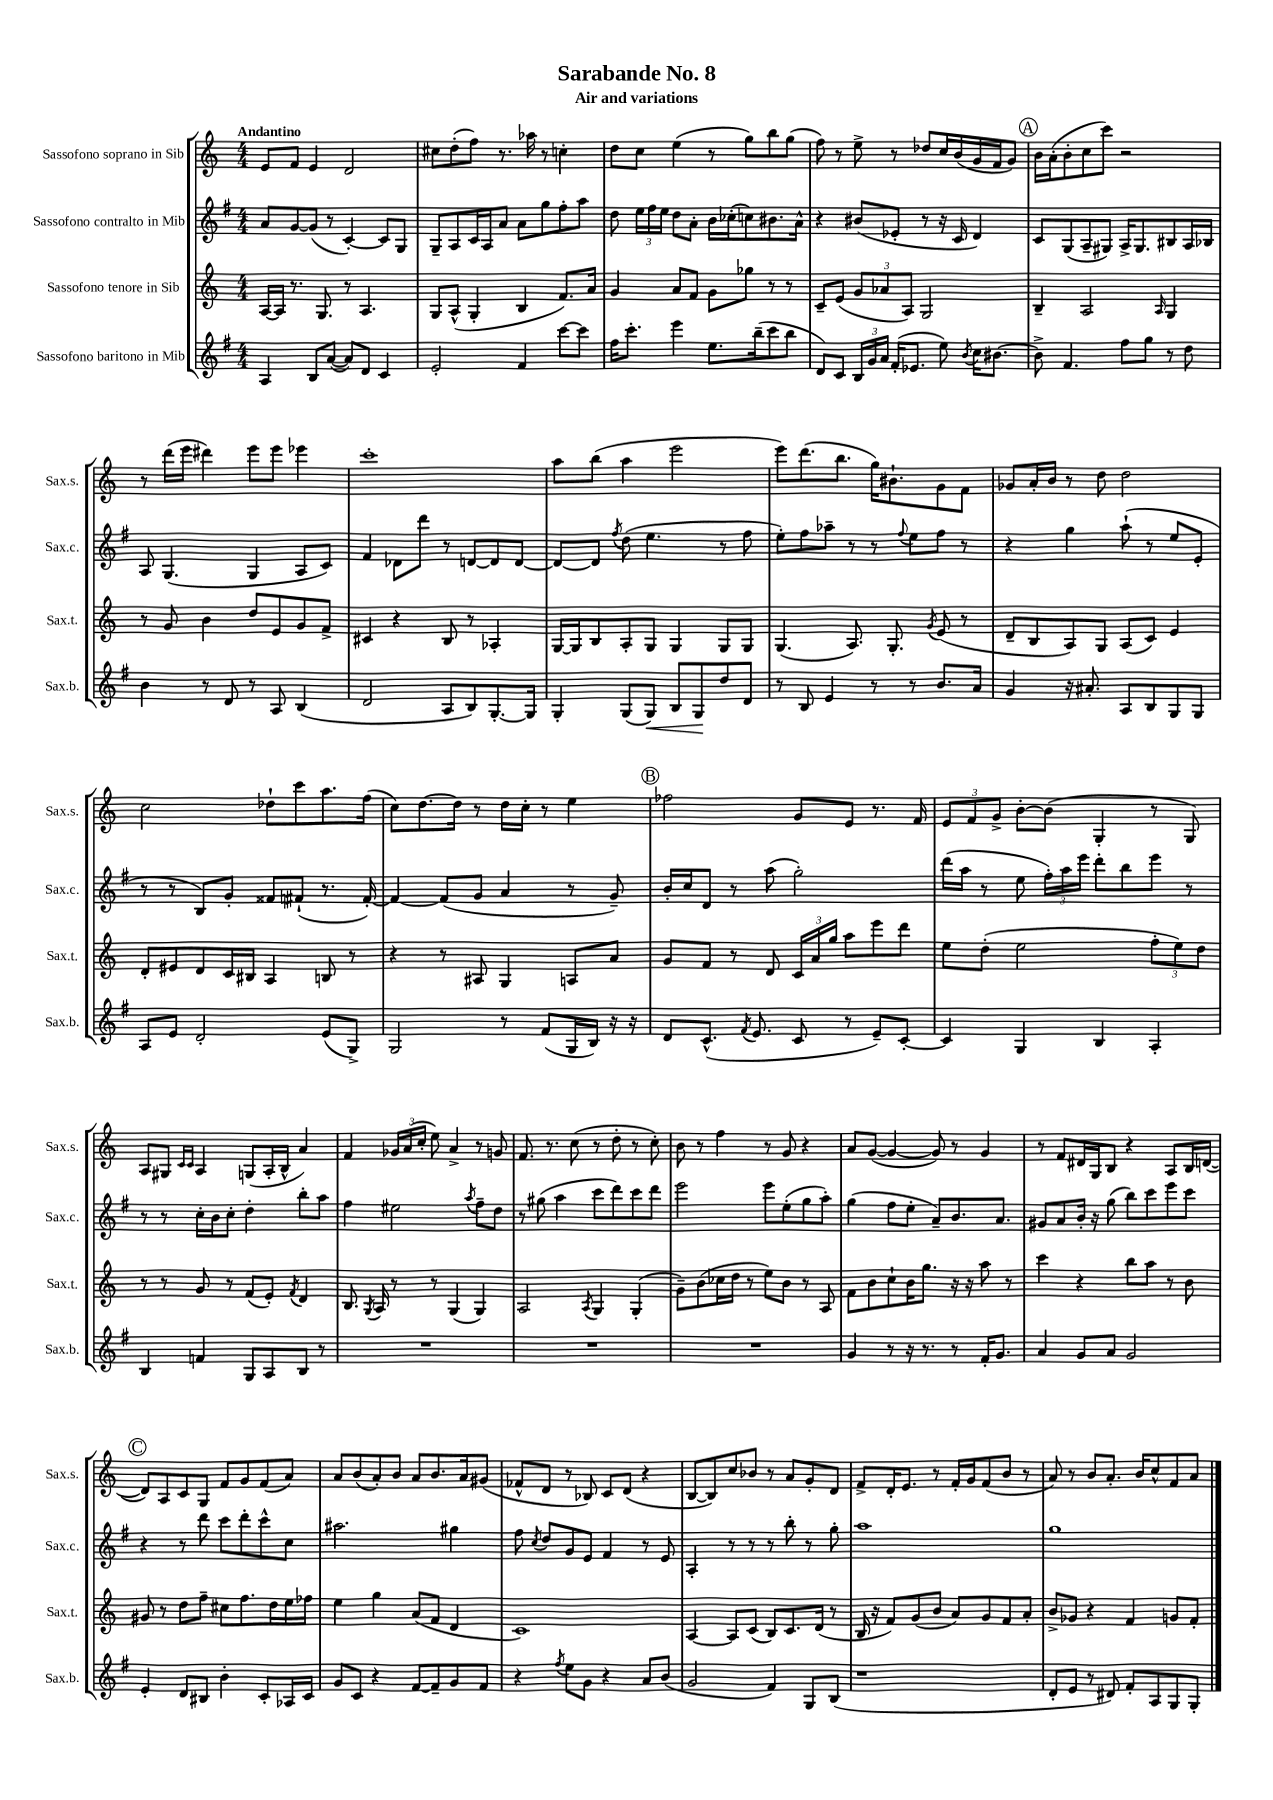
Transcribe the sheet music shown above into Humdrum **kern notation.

**kern	**kern	**kern	**kern
*staff4	*staff3	*staff2	*staff1
*clefG2	*clefG2	*clefG2	*clefG2
*k[f#]	*k[]	*k[f#]	*k[]
*M4/4	*M4/4	*M4/4	*M4/4
4A	[16A	8a	8e
.	16A]	.	.
.	8.r	[8g	8f
8B	.	(8g]	4e
.	8.G	.	.
([8a	.	8r	.
8a])	8r	[4c')	2d
8d	4.A	.	.
4c	.	8c]	.
.	.	8G	.
=	=	=	=
2e'	8G	8G~	8cc#
.	(8A^^	8A	(8dd'
.	4G'	16c	8ff)
.	.	16A	.
.	.	8a	8.r
4f#	4B	8a	.
.	.	.	16aa-
.	.	8gg	8r
[8ccc	8.f)	8ff#'	4cc'
8ccc]	.	8aa	.
.	16a	.	.
=	=	=	=
16ff#	4g	8dd	8dd
8.ccc'	.	.	.
.	.	24ee	8cc
.	.	24ff#	.
.	.	24ee	.
4eee	8a	8dd	(4ee
.	8f	8a'	.
8.ee	8g	16b	8r
.	.	(16cc-'	.
.	8gg-	8cc)	8gg)
(16bb~	.	.	.
8ccc	8r	8.b#	8bb
8bb	8r	.	(8gg
.	.	16a^^	.
=	=	=	=
8d)	8c~	4r	8ff)
8c	(8e	.	8r
24B	12g	(8b#	8ee^
24g	.	.	.
24a	12a-	.	.
(16f#'	.	8e-'	8r
.	12A)	.	.
8.e-	.	.	.
.	2G	8r	8dd-
8ee)	.	16r	16cc
.	.	16c	(16b
8qb	.	.	.
16cc	.	4d)	16g
[8.b#	.	.	16f
.	.	.	8g)
=	=	=	=
8b#^]	4B~	8c	16b
.	.	.	(16a'
4.f#	.	(8G	8b'
.	2A	8A~	8cc
.	.	8G#)	8ccc)
8ff#	.	16A^	2r
.	.	8.G#	.
8gg	.	.	.
.	16qqA	.	.
8r	4G	8B#	.
8dd	.	16A	.
.	.	16B-	.
=	=	=	=
4b	8r	8A	8r
.	8g	(4.G	(16ddd
.	.	.	16eee
8r	4b	.	4ddd#)
8d	.	.	.
8r	8dd	4G	8eee
8A	8e	.	8eee
(4B	8g	8A	4eee-
.	8f^	8c)	.
=	=	=	=
2d	4c#	4f#	1ccc'
.	4r	8d-	.
.	.	8ddd	.
8A	8B	8r	.
8B)	8r	[8d	.
[8.G'	4A-'	8d]	.
.	.	[8d	.
16G]	.	.	.
=	=	=	=
4G'	[16G	8d_	8aa
.	16G]	.	.
.	8B	8d]	(8bb
.	.	8qff#	.
(8G	8A'	(8dd	4aa
8G)	8G	4.ee	.
8B	4G	.	2eee
8G	.	.	.
8dd	8G	8r	.
8d	8G	8ff#	.
=	=	=	=
8r	(4.G	8ee')	8eee)
8B	.	8ff#	(8.ddd
4e	.	8aa-~	.
.	.	.	8.bb
.	8.A)	8r	.
8r	.	8r	16gg)
.	8.G'	.	8.b#`
.	.	8qqff#	.
8r	.	8ee	.
.	8qg	.	.
8.b	(8e	8ff#	8g
.	8r	8r	8f
16a	.	.	.
=	=	=	=
4g	8d~	4r	8g-
.	8B	.	16a'
.	.	.	16b
16r	8A)	4gg	8r
8.a#'	.	.	.
.	8G	.	8dd
8A	(8A	(8aa`	2dd
8B	8c)	8r	.
8G	4e	8ee	.
8G	.	8e'	.
=	=	=	=
8A	8d'	8r	2cc
8e	8e#	8r	.
2d'	8d	8B)	.
.	16c	8g'	.
.	16B#	.	.
.	4A	8f##	8dd-`
.	.	(8f#`	8ccc
(8e	8B	8.r	8.aa
8G^)	8r	.	.
.	.	[16f#')	(16ff
=	=	=	=
2G	4r	4f#_	8cc)
.	.	.	[8.dd
.	8r	(8f#]	.
.	.	.	16dd]
.	8A#	8g	8r
8r	4G	4a	16dd
.	.	.	16cc'
(8f#	.	.	8r
16G	8A	8r	4ee
16B)	.	.	.
16r	8a	8g~)	.
16r	.	.	.
=	=	=	=
8d	8g	16b'	2ff-
.	.	16cc	.
(8.c^^	8f	8d	.
.	8r	8r	.
8qf#	.	.	.
8.e	.	.	.
.	8d	(8aa	.
8c	24c	2gg')	8g
.	24a	.	.
.	24gg	.	.
8r	8aa	.	8e
8e~)	8eee	.	8.r
[8c'	8ddd	.	.
.	.	.	16f
=	=	=	=
4c]	8ee	(16ddd	12e
.	.	16aa	.
.	.	.	12f
.	(8dd'	8r	.
.	.	.	12g^
4G	2ee	8ee	[8b'
.	.	24ff#')	(8b]
.	.	24aa	.
.	.	24eee	.
4B	.	8ddd'	4G'
.	.	8bb	.
4A'	12ff'	8eee	8r
.	12ee)	.	.
.	.	8r	8G)
.	12dd	.	.
=	=	=	=
4B	8r	8r	8A
.	8r	8r	8G#
.	.	.	16qqc
.	.	.	16qqc
4f	8g	16cc'	4A
.	.	16b	.
.	8r	8cc'	.
8G	(8f	4dd'	(8G
8A	8e')	.	16A'
.	.	.	16B^^
.	8qf	.	.
8B	4d	8bb'	4a)
8r	.	8aa	.
=	=	=	=
1r	8.B	4ff#	4f
.	8qG	.	.
.	16A	.	.
.	8r	2ee#	24g-
.	.	.	(24a
.	.	.	24cc'
.	8r	.	8ee)
.	(4G	.	4a^
.	.	8qaa	.
.	4G)	8ff#~	8r
.	.	8dd	8g
=	=	=	=
1r	2A	8r	8.f
.	.	(8gg#	.
.	.	.	8.r
.	.	4aa	.
.	.	.	(8cc
.	8qA	.	.
.	4G	8ccc	8r
.	.	8ddd)	8dd'
.	(4G'	8ccc	8r
.	.	8ddd	8cc')
=	=	=	=
1r	8g~)	2eee	8b
.	(8b	.	8r
.	16cc-	.	4ff
.	16dd	.	.
.	8r	.	.
.	8ee)	8eee	8r
.	8b	(8ee'	8g
.	8r	8gg	4r
.	8A	8aa')	.
=	=	=	=
4g	8f	(4gg	8a
.	8b	.	([8g
8r	8cc`	8ff#	4g_
16r	16b	8ee'	.
8.r	8.gg	.	.
.	.	8a~)	8g])
8r	16r	8.b	8r
.	16r	.	.
16f#'	8aa	.	4g
8.g	.	8.a	.
.	8r	.	.
=	=	=	=
4a	4ccc	8g#	8r
.	.	8a	8f
8g	4r	16b'	16d#
.	.	16r	16G
8a	.	(8gg	8B
2g	8bb	8bb)	4r
.	8aa	8ccc	.
.	8r	8eee	8A
.	8b	8ccc	16B
.	.	.	([16d
=	=	=	=
4e'	8g#	4r	8d])
.	8r	.	8A
8d	8dd	8r	8c
8B#	8ff~	8ddd	8G
4b'	8cc#	8ccc	8f
.	8.ff	8ddd'	8g
8c'	.	8ccc^^	(8f
.	16dd	.	.
16A-	16ee	8cc	8a)
16c	16ff-	.	.
=	=	=	=
8g	4ee	2.aa#	8a
8c	.	.	(8b
4r	4gg	.	8a')
.	.	.	8b
[8f#	(8a	.	8a
8f#~]	8f	.	8.b
8g	4d	4gg#	.
.	.	.	16a
8f#	.	.	(8g#
=	=	=	=
4r	1c)	8ff#	8f-^^
.	.	8qcc	.
.	.	8dd	8d
8qff#	.	.	.
8ee	.	8g	8r
8g	.	8e	8B-)
4r	.	4f#	8c
.	.	.	(8d
8a	.	8r	4r
(8b	.	8e	.
=	=	=	=
2g	[4A	4A'	[8B
.	.	.	8B])
.	8A]	8r	8cc
.	(8c	8r	8b-
4f#)	8B)	8r	8r
.	8.c	8bb'	8a
8G	.	8r	8g'
.	(16d	.	.
(8B	8r	8gg'	8d
=	=	=	=
1r	16B	1aa	8f^
.	16r	.	.
.	8f)	.	16d'
.	.	.	8.e
.	(8g	.	.
.	8b	.	8r
.	8a)	.	16f'
.	.	.	16g
.	8g	.	(8f
.	8f	.	8b
.	8a'	.	8r
=	=	=	=
8d'	8b^	1gg	8a)
8e	8g-	.	8r
8r	4r	.	8b
8d#)	.	.	8.a'
8f#'	4f	.	.
.	.	.	16b
8A	.	.	8cc^^
8G	8g	.	8f
8G'	8f'	.	8a
==	==	==	==
*-	*-	*-	*-
